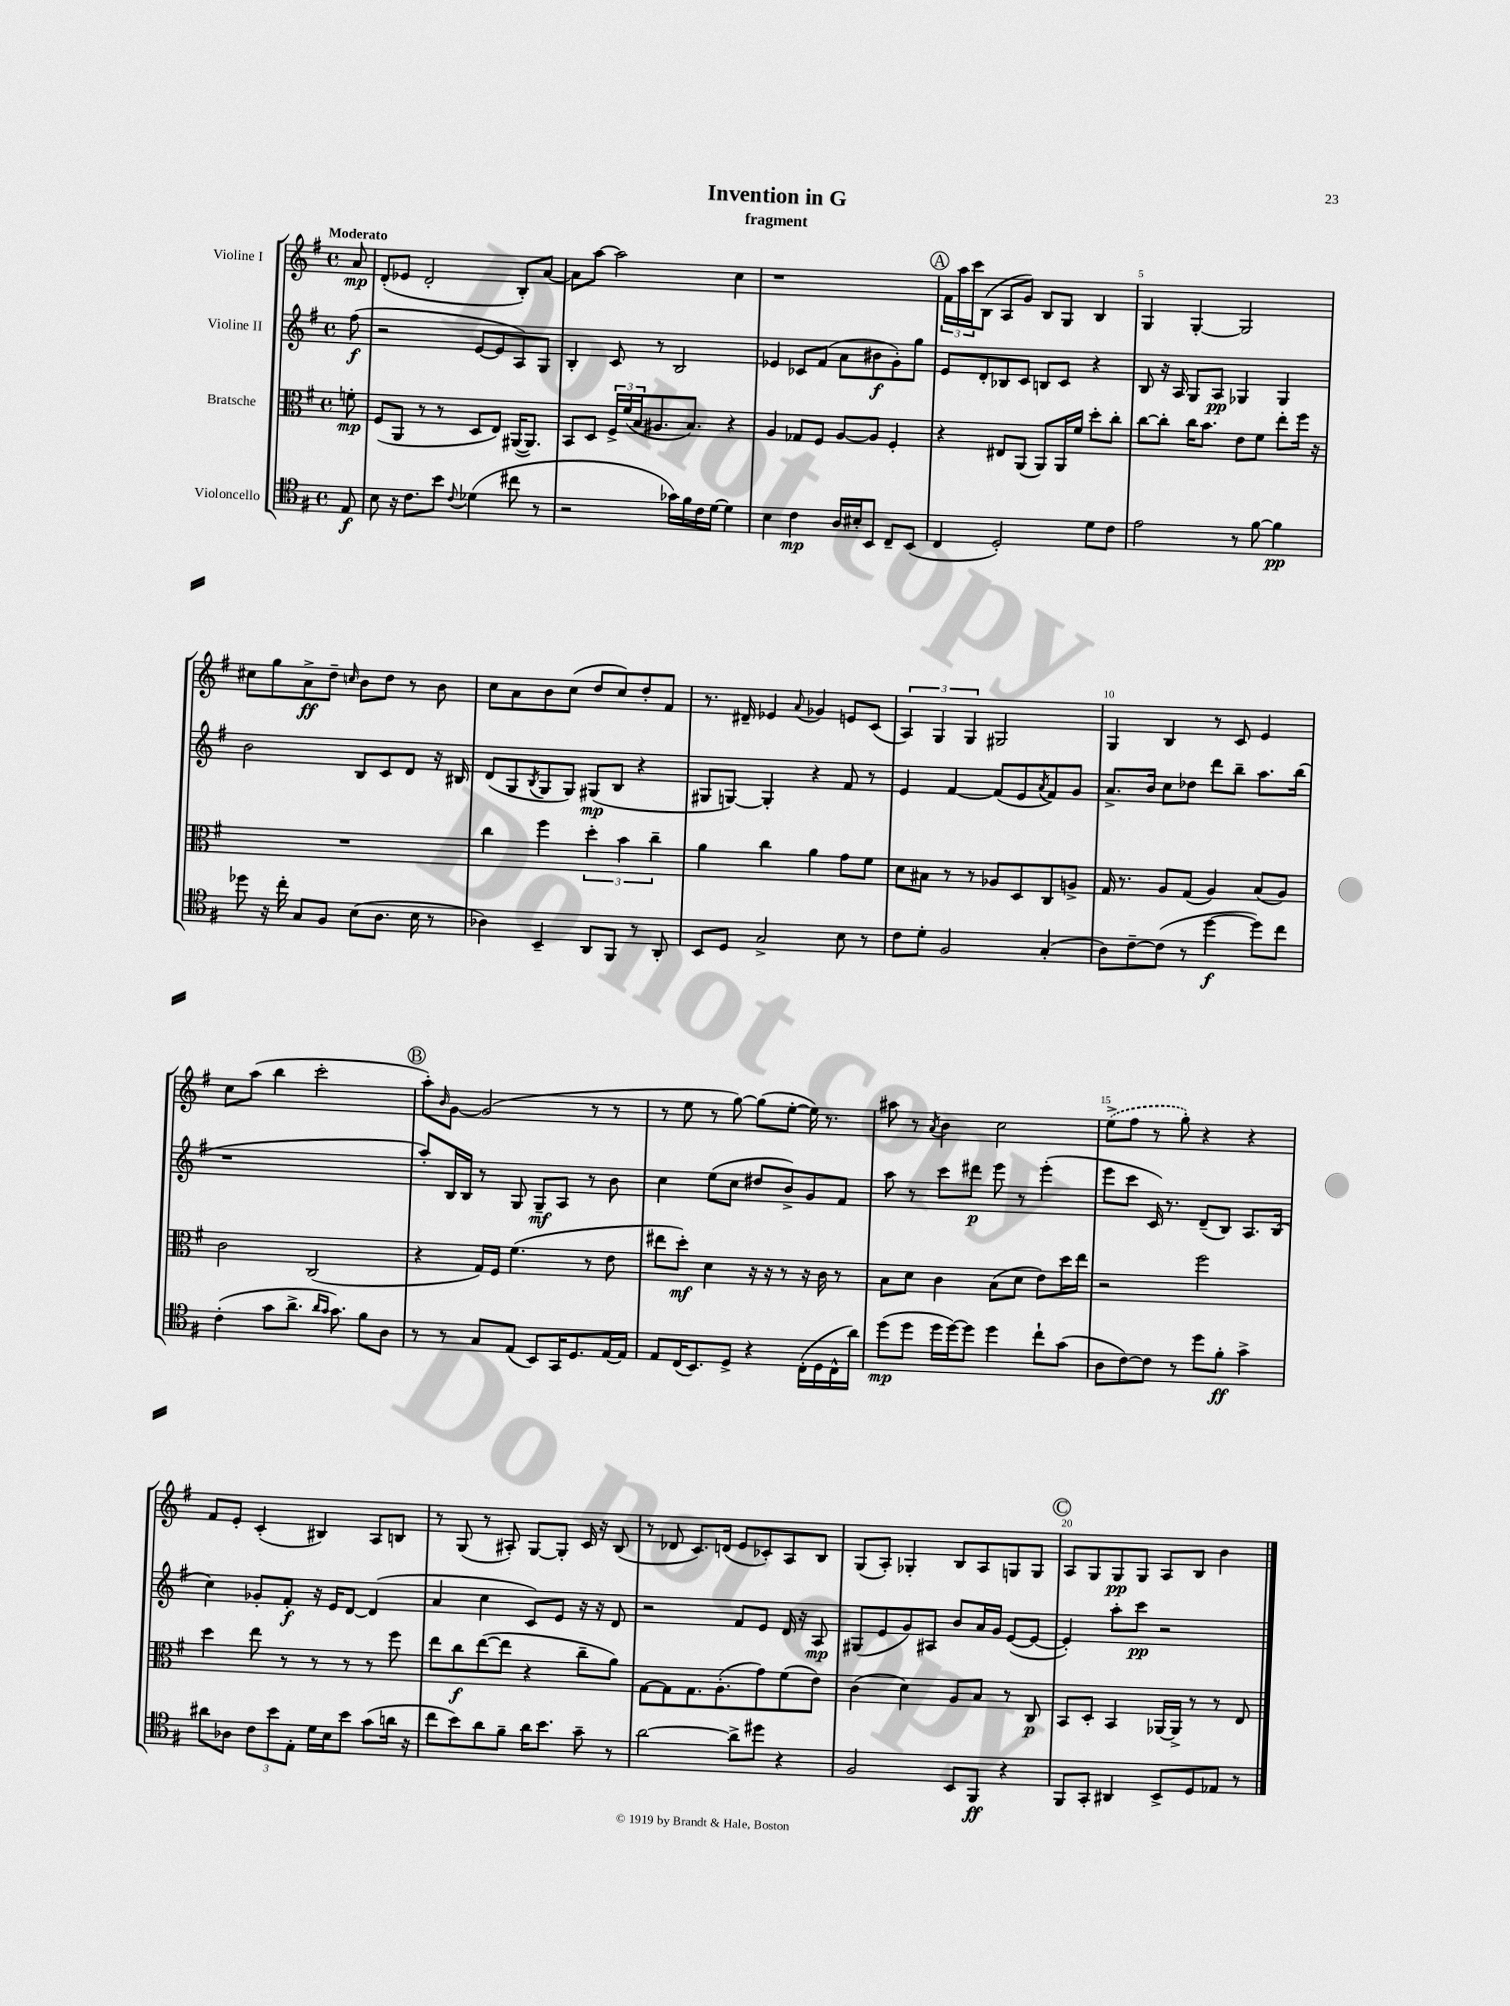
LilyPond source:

\header { title = "Invention in G" subtitle = "fragment" }
<<
\new StaffGroup <<
\new Staff = "s0" \with { instrumentName = "Violine I" } {
    \clef treble \key g \major \defaultTimeSignature \time 4/4 \partial 8 \tempo "Moderato"
    a'8\mp |
    d'8-.( ees'8 d'2-. b8-.) a'8~ |
    a'8 a''8~ a''2 c''4 |
    r1 |
    \mark \markup { \circle "A" } \tuplet 3/2 { fis'16 a''16 c'''16 } b8( a8 g'8) b8 g8 b4 |
    g4 g4~-. g2 |
    cis''8 g''8 a'8->\ff d''8-- \grace { c''16 } b'8 d''8 r8 b'8 |
    c''8 a'8 b'8 c''8( d''8 c''8) d''8-. fis'8 |
    r8. dis'16-- ees'4 \appoggiatura { a'8 } ges'4 e'8 c'8( |
    \tuplet 3/2 { a4) g4 g4 } gis2 |
    g4 b4 r8 c'8 e'4 |
    c''8 a''8( b''4 c'''2-. |
    \mark \markup { \circle "B" } a''8-.) \grace { b'16 } g'8~ g'2( r8 r8 |
    r8 e''8 r8 g''8~) g''8( e''8~-. e''16) r8. |
    ais''8 r8 \acciaccatura { a'8 } b'4 c''2 |
    \once \slurDashed e''8->( fis''8 r8 g''8-.) r4 r4 |
    fis'8 e'8-. c'4-.( bis4) a8 b8 |
    r8 g8( r8 ais8-.) g8~ g8-. c'16 r16 b8( |
    r8 des'8 c'8.) d'16( e'8 ces'8-.) a8 b8 |
    g8( a8-.) ges4-. b8 a8 g8 g8 |
    \mark \markup { \circle "C" } a8 g8 g8\pp g8 a8 b8 b'4 \bar "|." |
}
\new Staff = "s1" \with { instrumentName = "Violine II" } {
    \clef treble \key g \major \defaultTimeSignature \time 4/4 \partial 8
    fis''8\f( |
    r2 e'8~ e'8 a8) g8 |
    b4-. c'8 r8 b2 |
    ees'4 ces'8 fis'8( a'8 bis'8\f g'8-.) g''8 |
    \mark \markup { \circle "A" } e'8 d'8-. bes8 c'8 b8 c'8 r4 |
    b8 r16 a16 g8 a8\pp ges4 ges4 |
    b'2 b8 c'8 d'8 r16 bis16 |
    d'8( g8 \acciaccatura { b8 } g8 g8) gis8\mp( b8 r4 |
    gis8 g8~) g4-. r4 fis'8 r8 |
    e'4 fis'4~ fis'8( e'8 \acciaccatura { a'8 } fis'8) g'8 |
    a'8.-> b'16 c''8 des''8 d'''8 b''8-- a''8. b''16( |
    r1 |
    \mark \markup { \circle "B" } a''8-.) b16 b16 r8 g8 g8--\mf a8 r8 b'8 |
    c''4 e''8( c''8 dis''8 b'8->) g'8 fis'8 |
    a''8 r8 c'''8 dis'''8\p e'''8 r8 e'''4-.( |
    e'''8 c'''8 c'16) r8. d'8--( b8) a8. b16( |
    c''4) ges'8-. fis'8-.\f r16 e'16 d'8~ d'4( |
    a'4 c''4 c'8) e'8 r16 r16 d'8 |
    r2 fis'8 e'8 d'16 r16 a8\mp |
    gis8( e'8 g'8) ais8 b'8 a'16 g'16 e'8~( e'8~ |
    \mark \markup { \circle "C" } e'4-.) a''8-. c'''8\pp r2 \bar "|." |
}
\new Staff = "s2" \with { instrumentName = "Bratsche" } {
    \clef alto \key g \major \defaultTimeSignature \time 4/4 \partial 8
    f'8-.\mp |
    fis8( a,8 r8 r8 d8 e8) ais,16~( ais,8.) |
    b,8 d8 \tuplet 3/2 { fis16-> fis'16( b16 } ais8. b8.) r4 |
    a4 ges8 fis8 a8~ a8 fis4-. |
    \mark \markup { \circle "A" } r4 eis8 a,8( a,8) a,16 fis'16 d''8-. c''8-. |
    c''8~ c''8-. c''16 b'8. e'8 fis'8 e''8-. fis''16 r16 |
    R1 |
    c''4 fis''4 \tuplet 3/2 { d''4-. b'4 c''4-- } |
    a'4 c''4 a'4 g'8 fis'8 |
    d'8 bis8 r8 r8 aes8 d8 c8 a8-> |
    g16 r8. a8 g8( a4) b8( a8) |
    c'2 c2( |
    \mark \markup { \circle "B" } r4 g16) fis16 fis'4.( r8 e'8 |
    eis''8 d''8-.\mf) d'4 r16 r16 r8 r16 c'16 r8 |
    b8 d'8 c'4 b8( d'8 e'8) d''16 e''16 |
    r2 fis''2 |
    d''4 e''8 r8 r8 r8 r8 fis''8 |
    e''8 c''8\f e''8~( e''8 r4 c''8-- a'8) |
    g8~ g8 g8. a8.-.( g'8) fis'8( e'8) |
    c'4( d'4) a8 b8 r8 c8\p |
    \mark \markup { \circle "C" } b,8 d8-. b,4 aes,16~ aes,16-> r8 r8 e8 \bar "|." |
}
\new Staff = "s3" \with { instrumentName = "Violoncello" } {
    \clef tenor \key g \major \defaultTimeSignature \time 4/4 \partial 8
    e8\f |
    b8 r16 c'8. b'8 \appoggiatura { c'8 } des'4( cis''8 r8 |
    r2 ges'16) fis'16 c'16 d'16~ d'4 |
    b4 c'4\mp a16 bis16-. b,8 c8-- b,8( |
    \mark \markup { \circle "A" } c4 d2-.) d'8 c'8 |
    e'2 r8 fis'8~ fis'4\pp |
    des''8 r16 c''16-. g8 fis8 b8( a8. b16 r8 |
    aes4) b,4-- a,8 fis,8 r8 a,8-. |
    b,8 d8 g2-> b8 r8 |
    c'8 d'8-. fis2 g4-.( |
    a8) c'8~-- c'8( r8 d''4~\f d''8) c''8 |
    c'4-.( g'8 a'8.-> \grace { a'16 g'16 } g'8.) fis'8 a8 |
    \mark \markup { \circle "B" } r8 r8 g8 e8( b,8) g,16 d8. e16~ e16 |
    e8 c16( b,8.) d8-> r4 c16-.( d16 c16-^ a'16) |
    d''8\mp( d''8 d''16 d''16~) d''8 d''4 c''8-! g'8( |
    a8 c'8~) c'8 r8 d''8 fis'8-.\ff g'4-> |
    ais'8 aes8 \tuplet 3/2 { c'8 b'8 e8-. } d'16 b16 b'8 g'8( a'16 r16 |
    c''8 b'8) a'8 fis'8-- a'16 b'8. g'8-- r8 |
    a'2~ a'8-> dis''8 r4 |
    fis2 b,8 fis,8\ff r4 |
    \mark \markup { \circle "C" } fis,8 g,8-. ais,4 b,8-> d8 ees8 r8 \bar "|." |
}
>>
>>
\layout { \context { \Score \override BarNumber.break-visibility = ##(#f #t #t) barNumberVisibility = #(every-nth-bar-number-visible 5) } }
